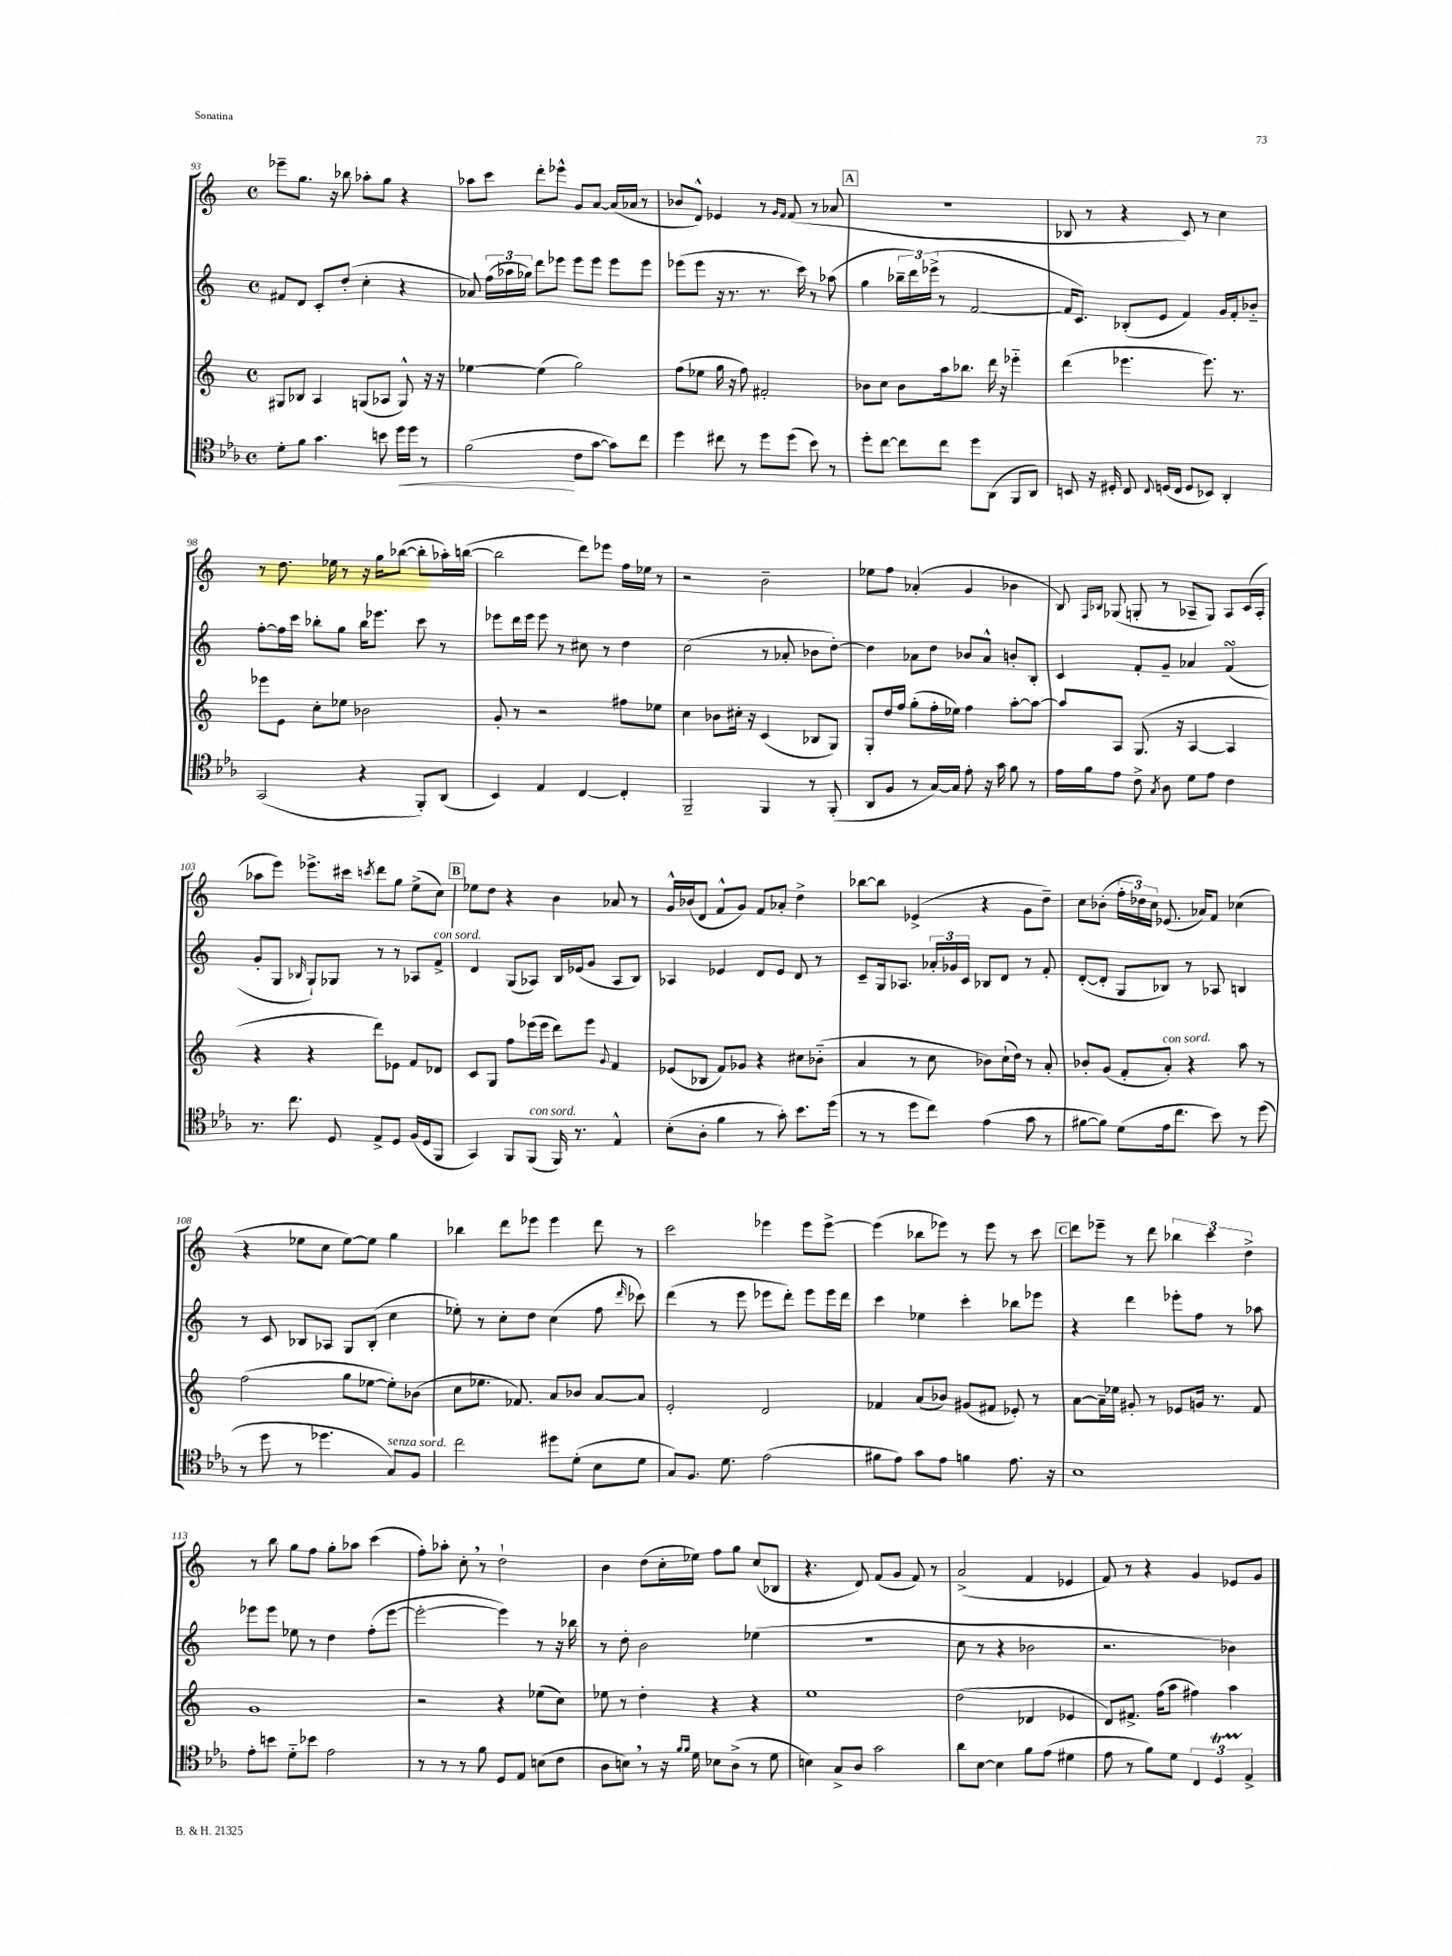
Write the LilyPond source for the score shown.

<<
\new StaffGroup <<
\new Staff = "s0" {
    \clef treble \key c \major \defaultTimeSignature \time 4/4
    \autoBeamOff ees'''8[-- g''8.] r16 bes''8 aes''8[-. g''8] r4 |
    aes''8[ c'''8] d'''8[-. ees'''8]-^ g'8[ a'8]~ a'16[( aes'16] r8 |
    bes'8[ d'8]-^) ees'4 r8 \grace { g'16[ f'16] } f'8( r8 aes'8 |
    \mark \markup { \box "A" } R1 |
    bes8 r8 r4 c'8) r8 c''4 |
    r8 d''8. ees''16 r8 r16 g''16[ bes''8]~( bes''8[-. aes''16-.) b''16]~( |
    b''2 d'''8[) ees'''8] f''16[ ees''16] r8 |
    r2 b'2-- |
    ees''8[ f''8] aes'4-.( g'4 bes'4 |
    b8) \grace { f16[ bes16] } ges8( g8-. r8 aes8[-- g8]) aes8[ c'16( aes16]-. |
    aes''8[ e'''8]) ees'''8.[-> cis'''16] \acciaccatura { c'''8 } d'''8[ g''8] e''8[->( c''8]) |
    \mark \markup { \box "B" } ees''8[ d''8] r4 b'4 aes'8 r8 |
    g'16[-^ bes'16( d'8] f'8[-^ g'8]) f'8[ aes'8]-. d''4-> |
    bes''8[~ bes''8] ees'4->( r4 g'8[ d''8]--) |
    c''8[ bes'8]-.( \tuplet 3/2 { f''16[-. des''16) c''16] } ees'8.( aes'16[) f'8] ces''4( |
    r4 ees''8[ c''8] ees''8[~) ees''8] g''4 |
    bes''4 d'''8[ ees'''8] ees'''4 d'''8 r8 |
    c'''2 ees'''4 ees'''8[ ees'''8]~-> |
    ees'''4( bes''8[ ees'''8]) r8 ees'''8 r8 c'''8 |
    \mark \markup { \box "C" } d'''8[ ees'''8]-- r8 d'''8 \tuplet 3/2 { bes''4 c'''4 d''4-> } |
    r8 b''8 g''8[ f''8] g''8[-. aes''8] c'''4( |
    f''8[-.) aes''8]-. c''8-. \breathe r8 d''2-! |
    b'4 d''8[( c''16-. ees''16]) f''8[ g''8] c''8[( bes8] |
    r4. d'8) f'8[( g'8] f'8) r8 |
    a'2->( f'4 ees'4 |
    f'8) r8 r4 g'4 ees'8[ g'8] \bar "|." |
}
\new Staff = "s1" {
    \clef treble \key c \major \defaultTimeSignature \time 4/4
    \autoBeamOff fis'8[ d'8] c'8[-. d''8]-.( c''4-. r4 |
    aes'8) \tuplet 3/2 { f''16[( aes''16 ges''16]) } d'''8[ ees'''8] ees'''8[ ees'''8] ees'''8[ ees'''8] |
    ees'''8[( ees'''8] r16 r8. r8. c'''16) r8 aes''8( |
    \mark \markup { \box "A" } g''4 \tuplet 3/2 { bes''16[-- d'''16) ees'''16]->( } r8 f'2~ |
    f'16[ c'8.]) bes8[-.( e'8] f'4) g'16[ f'16-. bes'8]-_ |
    f''8[~-. f''16 c'''16] bes''8[-. g''8] bes''16[ ees'''8.] c'''8 r8 |
    ees'''8[ d'''16 ees'''16] ees'''8 r8 cis''8 r8 d''4 |
    c''2( r8 aes'8-. bes'8[ d''8]~-.) |
    d''4 aes'8[ d''8] bes'8[ aes'8]-^ b'8[-. b8]-. |
    c'4 f'8[-. g'8]-- aes'4 f'4\turn( |
    g'8[-. g8] \grace { bes16 } g8[-!) ges8] r8 r8 aes8[ f'8]->^\markup { \italic "con sord." } |
    \mark \markup { \box "B" } d'4 g8[( aes8]) b16[ ees'16( g'8] aes8[ b8]) |
    aes4 ees'4 d'8[ ees'8] d'8 r8 |
    c'8[-- g16 aes8.] \tuplet 3/2 { aes'16[-. ges'16 c'16] } bes8[ d'8] r8 f'8-. |
    d'8[~-.( d'8]-. g8[ bes8]) r8 aes8 b4 |
    r8 c'8 bes8[ aes8] g8[ bes8]-.( c''4 |
    ees''8-.) r8 c''8[-. d''8] c''4( f''8 \grace { d'''16 } ces'''8) |
    d'''4( r8 e'''8 ees'''8[ d'''8]-.) ees'''8[ ees'''16 d'''16] |
    c'''4 ees''4 c'''4-. bes''8[ ees'''8] |
    \mark \markup { \box "C" } r4 d'''4 ees'''8[-. f''8] r8 aes''8 |
    ees'''8[ ees'''8] ees''8 r8 d''4 f''8[-.( ees'''8]~ |
    ees'''2~-. ees'''4) r8 r16 bes''16 |
    r8 d''8-. b'2 ees''4( |
    r1 |
    c''8 r8 r4 bes'2 |
    r2. bes'4) \bar "|." |
}
\new Staff = "s2" {
    \clef treble \key c \major \defaultTimeSignature \time 4/4
    \autoBeamOff gis8[ bes8] a4 g8[( aes8] g8-^) r16 r16 |
    ees''4~ ees''4( g''2) |
    f''8[( ees''8] g''16 r16 f''8) fis'2-. |
    \mark \markup { \box "A" } bes'8[ c''8] bes'8[ a''16 bes''8.] d'''16 r16 ees'''4-_ |
    d'''4( ees'''4. ees'''8.) r8. |
    ees'''8[ e'8] c''8[-. ees''8] bes'2 |
    g'8-. r8 r2 fis''8[ ees''8] |
    c''4 bes'8[ cis''16]-. r16 c'4( bes8[ g8]) |
    g8[-. d''16 f''16] g''8[-.( f''16-. ees''16]) f''4 a''8[~-. a''8]~ |
    a''8[ a8] g8.( r16 a4~ a4 |
    r4 r4 d'''8[) ees'8] f'8[ des'8] |
    \mark \markup { \box "B" } c'8[ g8] f''8[ ees'''16( ees'''16] d'''8[) ees'''8] \appoggiatura { g'8 } f'4 |
    ees'8[( bes8] f'8[) ges'8] r4 cis''8[ bes'8]-_( |
    a'4 r8 c''8 bes'8[) c''16-!( d''16]) r8 a'8-. |
    bes'8[-. g'8]( f'8[-. a'8]-.^\markup { \italic "con sord." }) r4 a''8 r8 |
    f''2( g''8[ ees''8]~ ees''8[-.) bes'8]( |
    c''8[ ees''8.] fes'8.) a'8[ bes'8] a'8[~ a'8] |
    e'2-. d'2 |
    fes'4 a'8[( bes'8]) gis'8[( fis'8] ees'8-.) r8 |
    \mark \markup { \box "C" } a'8[~ a'16-- ees''16] gis'8-. r8 ees'8[ g'16] r8. f'8 |
    g'1 |
    r2 r4 ees''8[( c''8]) |
    ees''8 r8 d''4-. r4 r4 |
    e''1 |
    d''2( des'4 ees'4 |
    d'8[) fis'8.]-> f''16[( a''8] fis''4) a''4 \bar "|." |
}
\new Staff = "s3" {
    \clef tenor \key ees \major \defaultTimeSignature \time 4/4
    \autoBeamOff d'8[-. f'8] g'4. b'8 d''16[\< d''16] r8 |
    f'2\!( c'8[ g'8]~ g'8[) c''8] |
    d''4 cis''8 r8 d''8[ d''8]( bes'8) r8 |
    \mark \markup { \box "A" } d''8[-. c''8]~ c''8[ c''8] d''8[ aes,8]( f,8[ aes,8]) |
    b,8 r16 dis16-. c8 \appoggiatura { c8 } d16[( c16] d8[ bes,8]) aes,4-. |
    g,2( r4 f,8[-.) aes,8]( |
    bes,4) ees4 c4~ c4-. |
    f,2-- f,4 r8 f,8-.( |
    aes,8[ f8] r8 g16[~) g16] ees'8-. r16 g'16 f'8 r8 |
    ees'16[ f'16 ees'8] c'8-> \acciaccatura { g8 } aes8 d'8[ ees'8] c'4 |
    r8. c''8. d8 ees8[-> d8] f16[( d16 f,8] |
    \mark \markup { \box "B" } g,4) f,8[ f,8]^\markup { \italic "con sord." }( f,16) r8. ees4-^ |
    bes8[-.( aes8]-. f'4 r8 g'8-.) bes'8.[ d''16]( |
    r8 r8 d''8[ c''8]) ees'4( g'8 r8 |
    fis'8[~ fis'8]) d'8[( ees'16 c''8.] bes'8) r8 d''8( |
    r8 d''8 r8 des''4. g8[^\markup { \italic "senza sord." }) f8] |
    c''2 dis''8[ d'8]-.( bes8[ d'8] |
    g8[) f8.] d'8. ees'2( |
    fis'8[ ees'8]) g'8[ ees'8] f'4 ees'8. r16 |
    \mark \markup { \box "C" } bes1 |
    ees'8[-. b'8] d'8[-_ bes'8] ees'2 |
    r8 r8 r8 f'8 d8[ ees8] b8[( c'8] |
    aes8[ b8]) \breathe r8 r16 \grace { f'16[ f'16] } d'16 bes8[ aes8]->( r8 d'8 |
    b4) g8[-> aes8] g'2 |
    aes'8[ bes8]~ bes4 f'8[ ees'8]( dis'4 |
    ees'8 r8 f'8[) d'8] \tuplet 3/2 { c4 d4\startTrillSpan ees4->\stopTrillSpan } \bar "|." |
}
>>
>>
\layout { \context { \Score currentBarNumber = #93 } }
